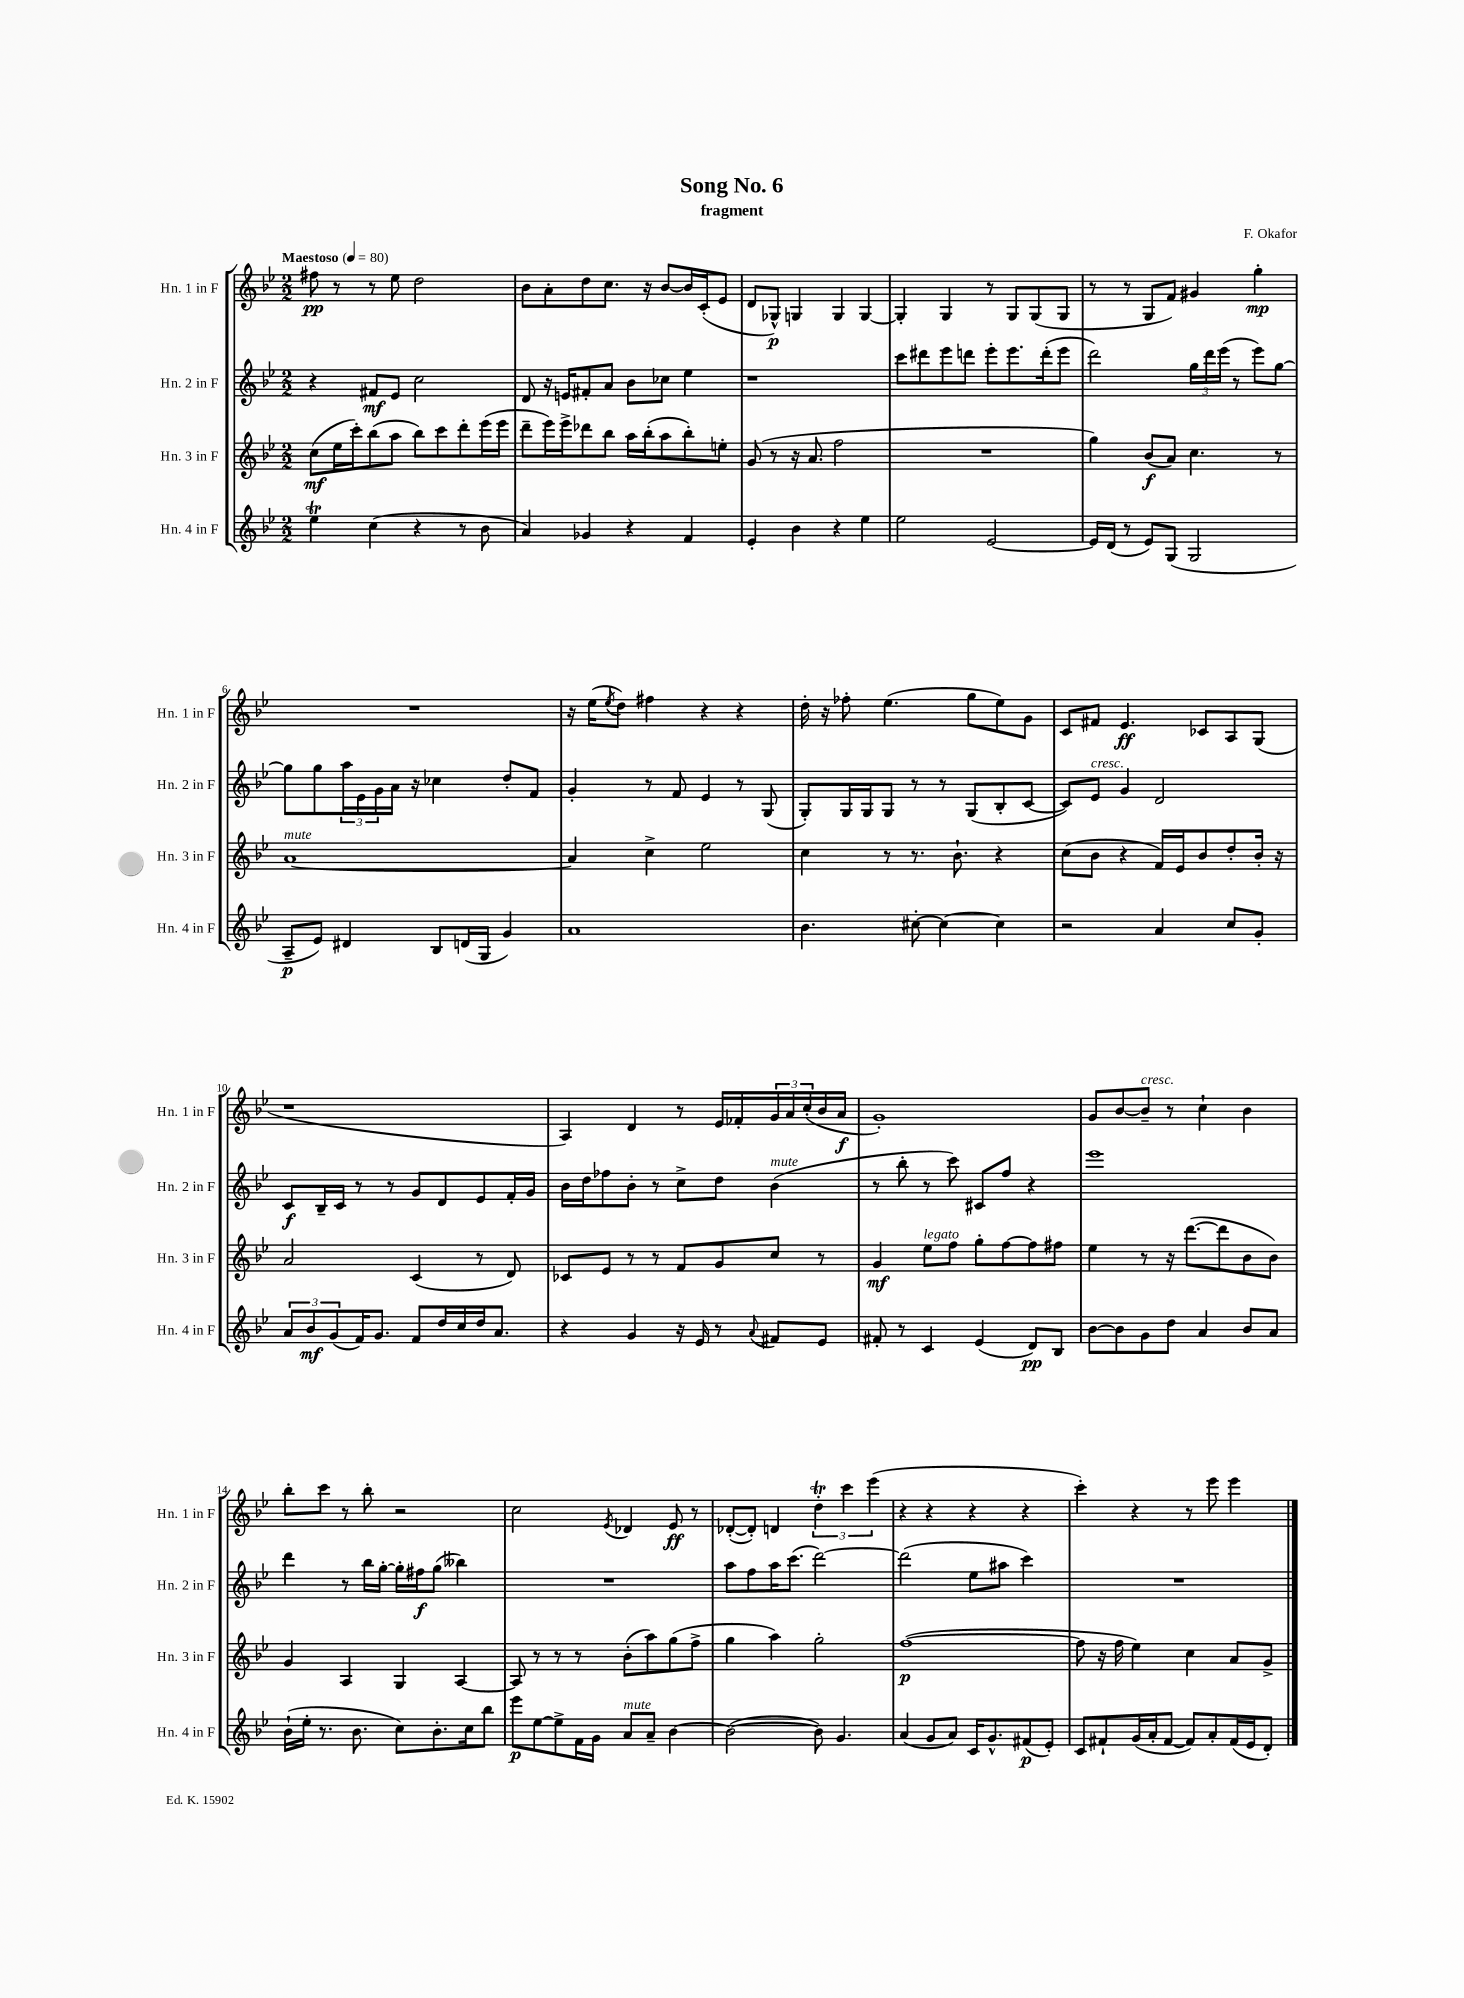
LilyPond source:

\header { title = "Song No. 6" composer = "F. Okafor" subtitle = "fragment" }
<<
\new StaffGroup <<
\new Staff = "s0" \with { instrumentName = "Hn. 1 in F" shortInstrumentName = "Hn. 1 in F" } {
    \clef treble \key bes \major \numericTimeSignature \time 2/2 \tempo "Maestoso" 4 = 80
    fis''8\pp r8 r8 ees''8 d''2 |
    bes'8 a'8-. d''8 c''8. r16 bes'8~ bes'16 c'16-.( ees'8 |
    d'8 ges8-^\p) g4 g4 g4~ |
    g4-. g4 r8 g8 g8( g8 |
    r8 r8 g8 f'8) gis'4 g''4-.\mp |
    R1 |
    r16 ees''16( \acciaccatura { ees''8 } d''8) fis''4 r4 r4 |
    d''16-. r16 fes''8-. ees''4.( g''8 ees''8) g'8 |
    c'8 fis'8 ees'4.\ff ces'8 a8 g8( |
    r1 |
    a4) d'4 r8 ees'16 fes'16-. \tuplet 3/2 { g'16 a'16 c''16-.( } bes'16 a'16\f |
    g'1-.) |
    g'8 bes'8~ bes'8--^\markup { \italic "cresc." } r8 c''4-! bes'4 |
    bes''8-. c'''8 r8 bes''8-. r2 |
    c''2 \acciaccatura { ees'8 } des'4 ees'8\ff r8 |
    des'8~-.( des'8-.) d'4 \tuplet 3/2 { d''4-.\trill c'''4 ees'''4( } |
    r4 r4 r4 r4 |
    c'''4-.) r4 r8 ees'''8 ees'''4 \bar "|." |
}
\new Staff = "s1" \with { instrumentName = "Hn. 2 in F" shortInstrumentName = "Hn. 2 in F" } {
    \clef treble \key bes \major \numericTimeSignature \time 2/2
    r4 fis'8\mf ees'8 c''2 |
    d'8 r16 e'16 fis'8-. a'8 bes'8 ces''8 ees''4 |
    r1 |
    c'''8 dis'''8 ees'''8 d'''8 ees'''8-. ees'''8. d'''16-.( ees'''8 |
    d'''2) \tuplet 3/2 { g''16 d'''16 ees'''16( } r8 ees'''8) g''8~ |
    g''8 g''8 \tuplet 3/2 { a''16 ees'16 g'16 } a'16 r16 ces''4 d''8-. f'8 |
    g'4-. r8 f'8 ees'4 r8 g8( |
    g8-.) g16 g16 g8 r8 r8 g8( bes8-. c'8~ |
    c'8) ees'8^\markup { \italic "cresc." } g'4 d'2 |
    c'8\f bes16-- c'16 r8 r8 g'8 d'8 ees'8 f'16-. g'16 |
    bes'16 d''16 fes''8 bes'8-. r8 c''8-> d''8 bes'4^\markup { \italic "mute" }( |
    r8 bes''8-. r8 c'''8) cis'8 f''8 r4 |
    ees'''1 |
    d'''4 r8 bes''16 g''16~-. g''16-. fis''16\f g''8( beses''4) |
    R1 |
    a''8 f''8 a''16 c'''8.( d'''2~) |
    d'''2( ees''8 ais''8 c'''4) |
    R1 \bar "|." |
}
\new Staff = "s2" \with { instrumentName = "Hn. 3 in F" shortInstrumentName = "Hn. 3 in F" } {
    \clef treble \key bes \major \numericTimeSignature \time 2/2
    c''8\mf( ees''16 c'''16-.) bes''8( a''8 bes''8) c'''8 d'''8-. ees'''16( ees'''16 |
    d'''8-- ees'''16) ees'''16-> des'''8 bes''8 a''16 bes''16-.( a''8 bes''8-.) e''8-. |
    g'8( r8 r16 a'8. f''2 |
    R1 |
    g''4) bes'8\f( a'8) c''4. r8 |
    a'1~^\markup { \italic "mute" } |
    a'4 c''4-> ees''2 |
    c''4 r8 r8. bes'8.-! r4 |
    c''8( bes'8 r4 f'16) ees'16 bes'8 d''8-. bes'16-. r16 |
    a'2 c'4( r8 d'8) |
    ces'8 ees'8 r8 r8 f'8 g'8 c''8 r8 |
    g'4\mf ees''8^\markup { \italic "legato" } f''8 g''8-. f''8~ f''8 fis''8 |
    ees''4 r8 r16 d'''8.~( d'''8 bes'8 bes'8) |
    g'4 a4 g4 a4~ |
    a8 r8 r8 r8 bes'8-.( a''8) g''8( f''8-> |
    g''4 a''4) g''2-. |
    f''1~\p( |
    f''8 r16 f''16 ees''4) c''4 a'8 g'8-> \bar "|." |
}
\new Staff = "s3" \with { instrumentName = "Hn. 4 in F" shortInstrumentName = "Hn. 4 in F" } {
    \clef treble \key bes \major \numericTimeSignature \time 2/2
    ees''4\trill c''4( r4 r8 bes'8 |
    a'4) ges'4 r4 f'4 |
    ees'4-. bes'4 r4 ees''4 |
    ees''2 ees'2~ |
    ees'16 d'16( r8 ees'8) g8( g2 |
    a8--\p ees'8) dis'4 bes8 d'16( g16 g'4) |
    a'1 |
    bes'4. cis''8~-. cis''4~ cis''4 |
    r2 a'4 c''8 g'8-. |
    \tuplet 3/2 { a'8 bes'8\mf g'8( } f'16) g'8. f'8 d''16 c''16 d''16 a'8. |
    r4 g'4 r16 ees'16 r8 \appoggiatura { a'8 } fis'8 ees'8 |
    fis'8-. r8 c'4 ees'4( d'8\pp) bes8 |
    bes'8~ bes'8 g'8 d''8 a'4 bes'8 a'8 |
    bes'16-!( ees''16-. r8. bes'8. c''8) bes'8.-. c''16 bes''8 |
    ees'''8\p ees''8~ ees''8-> f'16 g'16 a'8^\markup { \italic "mute" } a'8-- bes'4~ |
    bes'2~( bes'8) g'4. |
    a'4( g'8 a'8) c'16 g'8.-^ fis'8\p( ees'8-.) |
    c'8 fis'8-! g'16( a'16-. fis'8~ fis'8) a'8-. fis'16( ees'16 d'8-.) \bar "|." |
}
>>
>>
